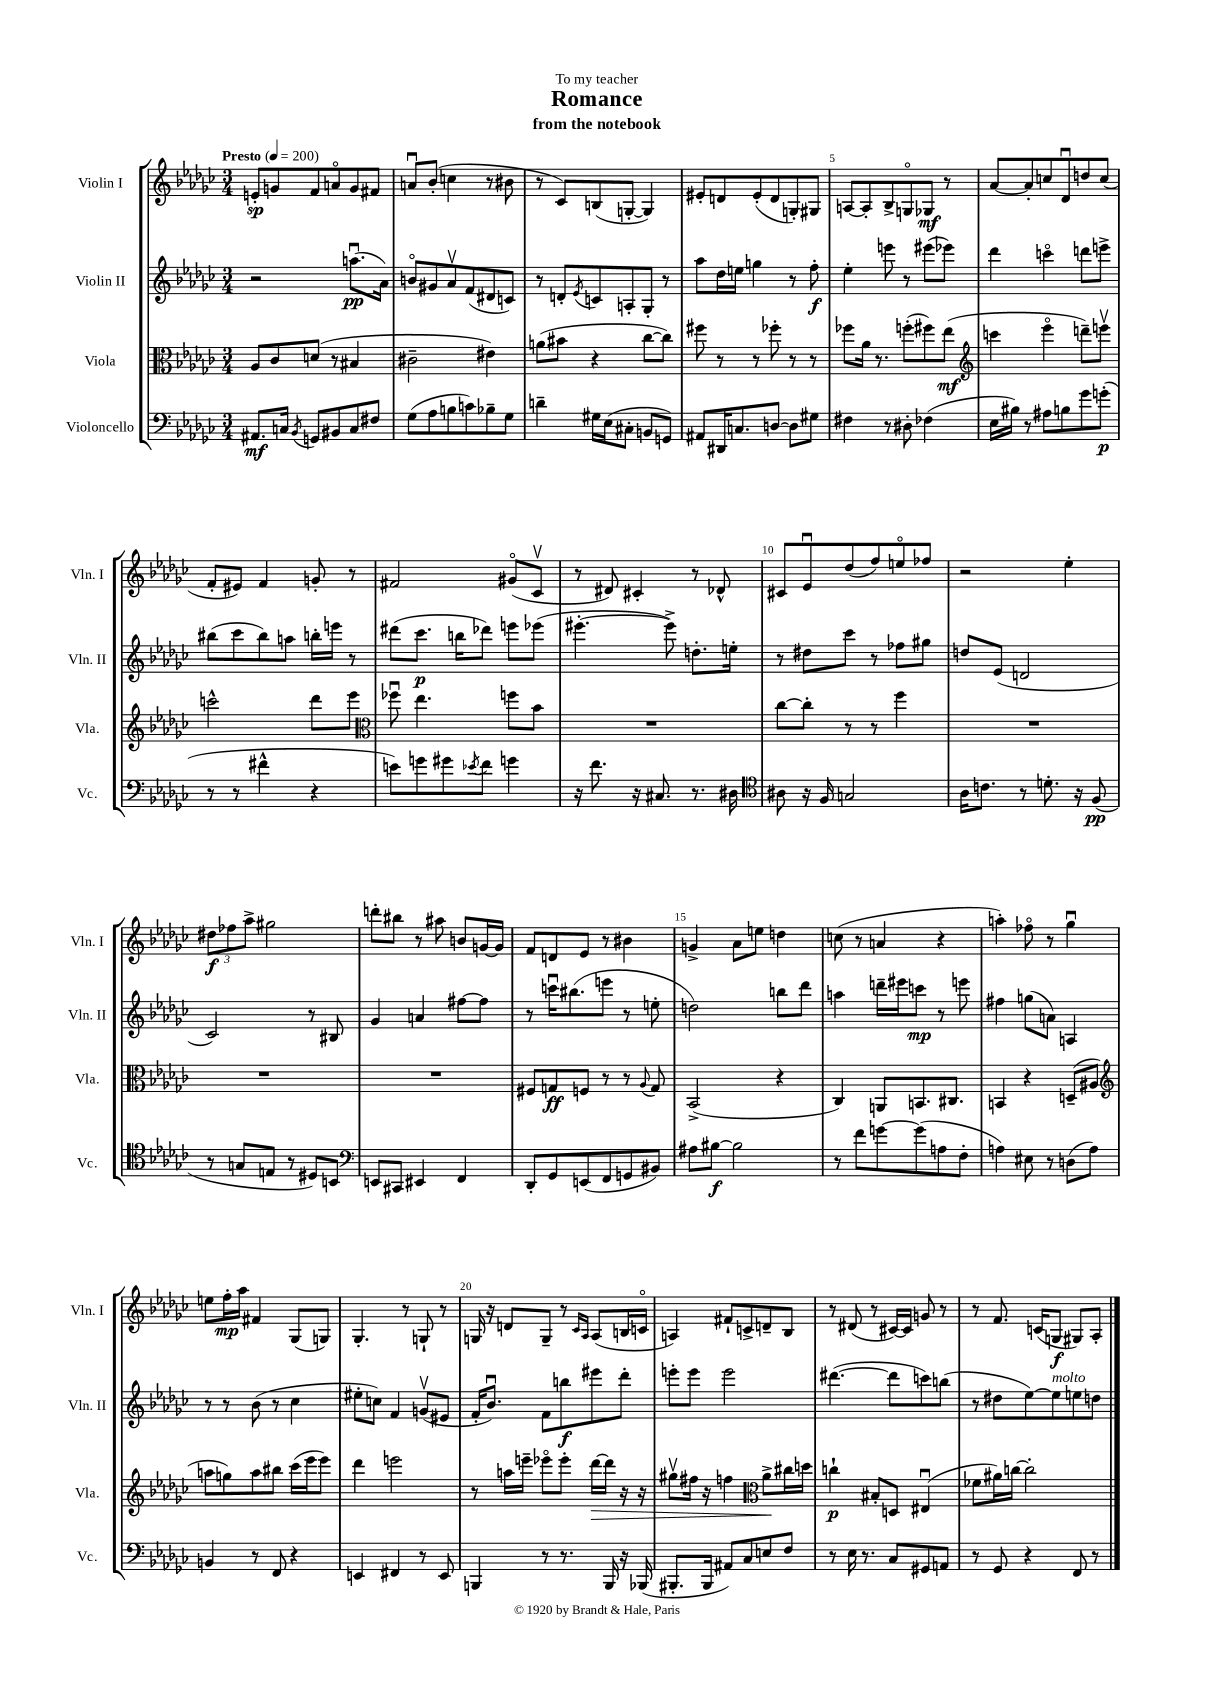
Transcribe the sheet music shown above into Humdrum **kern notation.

**kern	**kern	**kern	**kern
*staff4	*staff3	*staff2	*staff1
*clefF4	*clefC3	*clefG2	*clefG2
*k[b-e-a-d-g-c-]	*k[b-e-a-d-g-c-]	*k[b-e-a-d-g-c-]	*k[b-e-a-d-g-c-]
*M3/4	*M3/4	*M3/4	*M3/4
*MM200	*MM200	*MM200	*MM200
8.AA#	8A-	2r	8e'
.	8c-	.	8g
16C	.	.	.
8qBB-	.	.	.
8GG	(8d	.	8f
8BB#	8r	.	8ao
8C	4B#	(8.aau	8g
8F#	.	.	8f#
.	.	16a-)	.
=	=	=	=
(8G-	2c#~	8bo	8au
8A-	.	8g#	(8b-'
8B	.	8a-v	4cc
8c)	.	(8f	.
8B-~	4e#)	8d#	8r
8G-	.	8c)	8b#
=	=	=	=
4d~	(8a	8r	8r
.	8b#	8d'	8c-)
.	.	8qe-	.
16G#	4r	8c	(8B
(16E-	.	.	.
8C#'	.	8A'	[8G'
8BB	[8cc-	8G-'	4G])
8GG)	8cc-])	8r	.
=	=	=	=
8AA#	8ff#	8aa-	8e#'
16DD#	8r	16dd-	8d
8.C	.	16ee	.
.	8r	4gg	(8e#'
[8D	8ff-'	.	8d
8D]	8r	8r	8G')
8G#	8r	8ff'	8G#
=	=	=	=
4F#	8ff-	4ee-'	[8A
.	16a-	.	8A']
.	8.r	.	.
8r	.	8eee	8B-^
8D#'	(8ff'	8r	8Go
(4F-	8ff#)	(8eee#	8G-
.	(8ee-	8eee-)	8r
=	=	=	=
*	*clefG2	*	*
16E-	4ccc	4ddd-	[8a-
16B#)	.	.	.
8r	.	.	8a-']
8A#	4eee-o	4ccco	8cc
8B	.	.	8d-u
8g-	8ddd~)	8ddd	8dd
(8g'	8eeev	8eee^	(8cc
=	=	=	=
8r	2ccc^^	(8bb#	8f'
8r	.	8ccc-	8e#)
4f#^^	.	8bb#)	4f
.	.	8aa	.
4r	8ddd-	16bb'	8g'
.	.	16eee	.
.	8eee-	8r	8r
=	=	=	=
*	*clefC3	*	*
8e)	8ff-u	(8ddd#	2f#
8g	4.ee-	8.ccc-	.
8g#	.	.	.
.	.	16bb	.
8qe-	.	.	.
8f	.	8ddd-)	.
4g	8ff	8eee	(8g#o
.	8b-	(8eee-	8c-v
=	=	=	=
16r	2.r	[4.eee#'	8r
8.f	.	.	.
.	.	.	8d#)
16r	.	.	4c#'
8.C#	.	.	.
.	.	8eee#^])	.
8.r	.	8.dd'	8r
.	.	.	8d-^^
16D#	.	16ee'	.
=	=	=	=
*clefC4	*	*	*
8A#	[8cc-	8r	8c#
16r	8cc-']	8dd#	8e-u
16F	.	.	.
2G	8r	8ccc-	(8dd-
.	8r	8r	8ff)
.	4ff	8ff-	8eeo
.	.	8gg#	8ff-
=	=	=	=
16A-	2.r	8dd	2r
8.c	.	.	.
.	.	(8e-	.
8r	.	2d	.
8.d'	.	.	.
.	.	.	4ee-'
16r	.	.	.
(8F	.	.	.
=	=	=	=
8r	2.r	2c-)	12dd#
.	.	.	12ff-
8G	.	.	.
.	.	.	12aa-^
8E	.	.	2gg#
8r	.	.	.
8D#)	.	8r	.
8BB	.	8B#	.
=	=	=	=
*clefF4	*	*	*
8EE	2.r	4g-	8ddd'
8CC#	.	.	8bb#
4EE#	.	4a	8r
.	.	.	8aa#
4FF	.	[8ff#	8b
.	.	8ff#]	[16g
.	.	.	16g]
=	=	=	=
8DD-'	8F#	8r	8f
8GG-	8G	16cccu	8d
.	.	(8.bb#	.
(8EE	8F	.	8e-
8FF	8r	8eee	8r
8GG	8r	8r	4b#
.	8qqA-	.	.
8BB#)	8G	8ee'	.
=	=	=	=
8A#	(2BB-^	2dd)	4g^
[8B#	.	.	.
2B#]	.	.	8a-
.	.	.	8ee
.	4r	8bb	4dd
.	.	8ddd-	.
=	=	=	=
8r	4C-)	4aa	(8cc
8f	.	.	8r
[8g	8AA	16ddd~	4a
.	.	16eee#	.
(8g]	8.BB	8ccc	.
8A	.	8r	4r
.	8.C#	.	.
8F'	.	8eee	.
=	=	=	=
4A)	4BB	4ff#	4aa')
8E#	4r	(8gg	8ff-o
8r	.	8a)	8r
(8D	(8D~	4A	4gg-u
8A)	8A#	.	.
=	=	=	=
*	*clefG2	*	*
4BB	8aa	8r	8ee
.	8gg)	8r	16ff'
.	.	.	16aa-
8r	8aa	(8b-	4f#
8FF	8bb#	8r	.
4r	(16ccc-	4cc-	(8G-
.	16eee-	.	.
.	8eee-)	.	8G)
=	=	=	=
4EE	4ddd-	8ee#'	4.G-'
.	.	8cc)	.
4FF#	2eee	4f	.
.	.	.	8r
8r	.	(8gv	8G`
8EE	.	8e#	8r
=	=	=	=
4BBB	8r	16f'	16G
.	.	8.b-u)	16r
.	16aa	.	8d
.	16eee~	.	.
8r	8eee-o	8f	8G~
8.r	8eee-'	8bb	8r
.	.	.	16qqc-
.	.	.	16qqA-
.	[16ddd-	8eee#	(8A-
16BBB	16ddd-]	.	.
16r	16r	8ddd-'	16B
(16BBB-	16r	.	16co
=	=	=	=
8.BBB#'	8gg#v	8eee'	4A)
.	16ff#	8eee	.
16BBB#	16r	.	.
8AA#)	4ff	2eee	8f#`
8C-	.	.	8c^
*	*clefC3	*	*
8E	8a-^	.	8d~
8F	16cc#	.	8B-
.	16dd	.	.
=	=	=	=
8r	4cc`	([4.ddd#	8r
16E-	.	.	(8d#
8.r	.	.	.
.	8B#'	.	8r
8C-	8D	8ddd#]	[16c#)
.	.	.	16c#]
8GG#	(4E#u	8ccc)	8g
8AA	.	(8bb	8r
=	=	=	=
8r	8f-	8r	8r
8GG-	16a#)	8dd#	8.f
.	[16cc	.	.
4r	2cc']	[8ee-)	.
.	.	.	(16c
.	.	8ee-]	8G
8FF	.	8ee	8G#)
8r	.	8dd	8A-'
==	==	==	==
*-	*-	*-	*-
